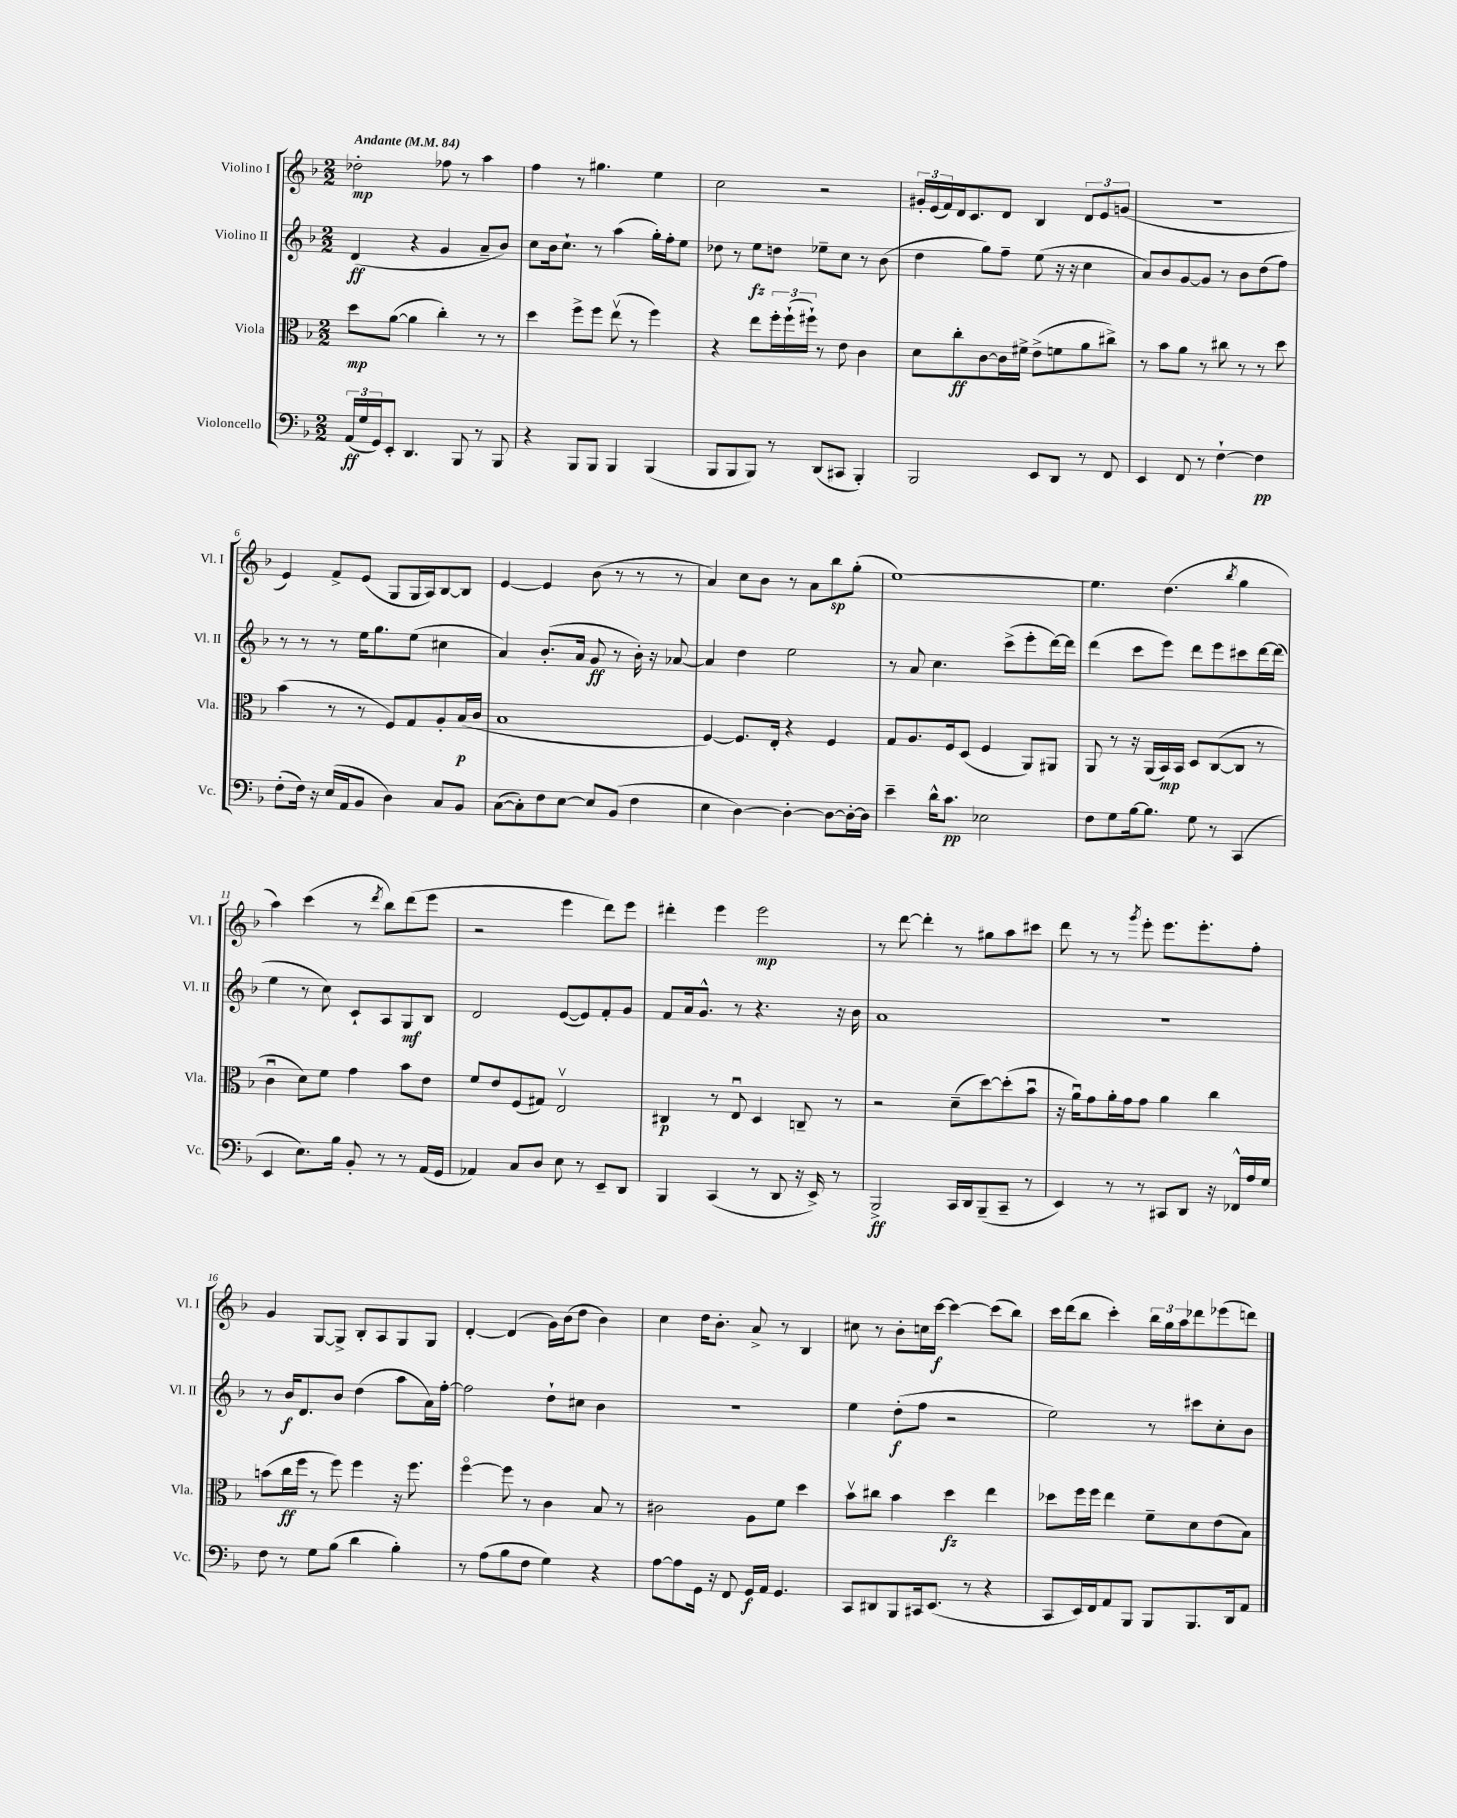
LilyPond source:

<<
\new StaffGroup <<
\new Staff = "s0" \with { instrumentName = "Violino I" shortInstrumentName = "Vl. I" } {
    \clef treble \key f \major \numericTimeSignature \time 2/2 \tempo "Andante" 4 = 84
    des''2-.\mp fes''8 r8 a''4 |
    f''4 r8 gis''4. e''4 |
    c''2 r2 |
    \tuplet 3/2 { gis'16-. e'16( f'16) } d'16 c'8. d'8 bes4 \tuplet 3/2 { d'8 e'8 g'8( } |
    R1 |
    e'4) f'8-> e'8( g8 g16 a16) bes8~ bes8 |
    e'4~ e'4 bes'8( r8 r8 r8 |
    a'4) c''8 bes'8 r8 a'8 bes''8\sp g''8-.( |
    e''1~) |
    e''4. d''4.( \acciaccatura { bes''8 } g''4 |
    a''4) c'''4( r8 \acciaccatura { d'''8 } bes''8) d'''8( e'''8 |
    r2 e'''4 d'''8) e'''8 |
    dis'''4-. e'''4 e'''2\mp |
    r8 d'''8~ d'''4-. r8 gis''8 a''8 cis'''8 |
    d'''8 r8 r8 \acciaccatura { g'''8 } e'''8-. e'''8. e'''8.-. f''8-. |
    g'4 g8~ g8-> bes8-. a8 g8 g8 |
    d'4~-. d'4( g'16) bes'16( d''8 bes'4) |
    c''4 d''16 bes'8.-. a'8-> r8 bes4 |
    cis''8 r8 bes'8-. c''16 c'''16~\f c'''4~ c'''8( bes''8) |
    c'''16 d'''16( bes''8 c'''4-.) \tuplet 3/2 { bes''16 g''16 a''16 } des'''8 ees'''8( d'''8) \bar "|." |
}
\new Staff = "s1" \with { instrumentName = "Violino II" shortInstrumentName = "Vl. II" } {
    \clef treble \key f \major \numericTimeSignature \time 2/2
    d'4\ff( r4 g'4 a'8-- bes'8) |
    c''8 bes'16 c''8.-! r8 a''4( g''16-.) f''16-. e''8 |
    des''8 r8 e''8\fz d''8 ees''8-- c''8 r8 bes'8( |
    d''4 g''8) f''8-- e''8( r16 r16 c''4 |
    a'8) bes'8 g'8~ g'8 r8 bes'8 d''8( f''8) |
    r8 r8 r8 e''16 g''8. e''8( cis''4 |
    a'4) bes'8.-.( a'16 g'8\ff r8 bes'16-.) r16 aes'8~ |
    aes'4 d''4 e''2 |
    r8 a'8 c''4. c'''8->( e'''8-. d'''16~) d'''16 |
    d'''4( c'''8 e'''8) d'''8 e'''8 cis'''8 d'''16~ d'''16( |
    e''4 r8 c''8) c'8-! a8 g8\mf bes8 |
    d'2 e'8~( e'8) f'8-. g'8 |
    f'8 a'16 g'8.-^ r8 r4. r16 bes'16 |
    a'1 |
    R1 |
    r8 bes'16\f d'8. bes'8 d''4( a''8 a'16) f''16~-. |
    f''2 d''8-! cis''8 bes'4 |
    R1 |
    e''4 d''8-.\f( f''8 r2 |
    e''2) r8 cis'''8 c''8-. bes'8 \bar "|." |
}
\new Staff = "s2" \with { instrumentName = "Viola" shortInstrumentName = "Vla." } {
    \clef alto \key f \major \numericTimeSignature \time 2/2
    d''8\mp a'8~( a'4 c''4-.) r8 r8 |
    d''4 f''8-> f''8 e''8\upbow( r8 f''4) |
    r4 e''8 \tuplet 3/2 { f''16-. f''16-!( fis''16-!) } r8 e'8 c'4 |
    d'8 c''8-.\ff c'8~ c'16 fis'16-> e'8->( f'8 a'8 cis''8->) |
    r8 bes'8 a'8 r8 cis''8 r8 r8 d''8 |
    bes'4( r8 r8 f8) g8 a8-. bes16\p( c'16 |
    bes1 |
    f4~) f8. e16-. r4 f4 |
    g8 a8. f16 d8( f4 a,8) ais,8 |
    a,8 r8 r16 a,16( bes,16\mp) bes,16 d8 c8~( c8 r8 |
    c'4\downbow d'8) f'8 g'4 bes'8 e'8 |
    f'8 e'8 f8( gis8) e2\upbow |
    cis4\p r8 e8\downbow d4 c8-- r8 |
    r2 d'8--( d''8~) d''8-.( bes'8\downbow |
    r16 a'16\downbow) g'8 a'16-. g'16 g'8 a'4 c''4 |
    b'8( c''16\ff f''16 r8 f''8) f''4 r16 f''8. |
    f''4~\flageolet f''8 r8 c'4 bes8 r8 |
    cis'2 a8 f'8 d''4 |
    bes'8\upbow cis''8 bes'4 d''4\fz e''4 |
    des''8 f''16 f''16 e''4 f'8-- d'8 e'8( bes8) \bar "|." |
}
\new Staff = "s3" \with { instrumentName = "Violoncello" shortInstrumentName = "Vc." } {
    \clef bass \key f \major \numericTimeSignature \time 2/2
    \tuplet 3/2 { a,16\ff( g16 g,16) } e,8-. d,4. bes,,8 r8 bes,,8 |
    r4 bes,,8 bes,,8 bes,,4 bes,,4( |
    bes,,8 bes,,8 bes,,8) r8 d,8( cis,8 bes,,4-.) |
    bes,,2 e,8 d,8 r8 f,8 |
    e,4 f,8 r8 f4~-! f4\pp |
    f8-.( f16) r16 e16( a,16 bes,8 d4) c8 bes,8 |
    c8~( c8-.) f8 e8~ e8 bes,8( f4 |
    e4 d4~) d4~-. d8~ d16~-. d16 |
    e'4-- d'16-^ c'8.\pp ees2 |
    f8 g8 bes16~ bes8. g8 r8 c,4( |
    e,4 e8.) bes16 bes,8-. r8 r8 a,16( g,16 |
    aes,4) c8 d8 e8 r8 e,8-- d,8 |
    bes,,4 c,4( r8 d,8 r16 e,16->) r8 |
    bes,,2->\ff c,16 d,16 bes,,8--( c,8-- r8 |
    e,4) r8 r8 cis,8 d,8 r16 fes,16-^ a16 g16 |
    f8 r8 g8 bes8( d'4 bes4-.) |
    r8 a8( bes8 f8 g4) r4 |
    a8~ a8 g,16 r16 f,8 g,16\f a,16 g,4. |
    c,8 dis,8 bes,,8 cis,16 e,8.( r8 r4 |
    c,8 e,16) f,16 a,8 bes,,8 bes,,8 bes,,8. d,16 a,8 \bar "|." |
}
>>
>>
